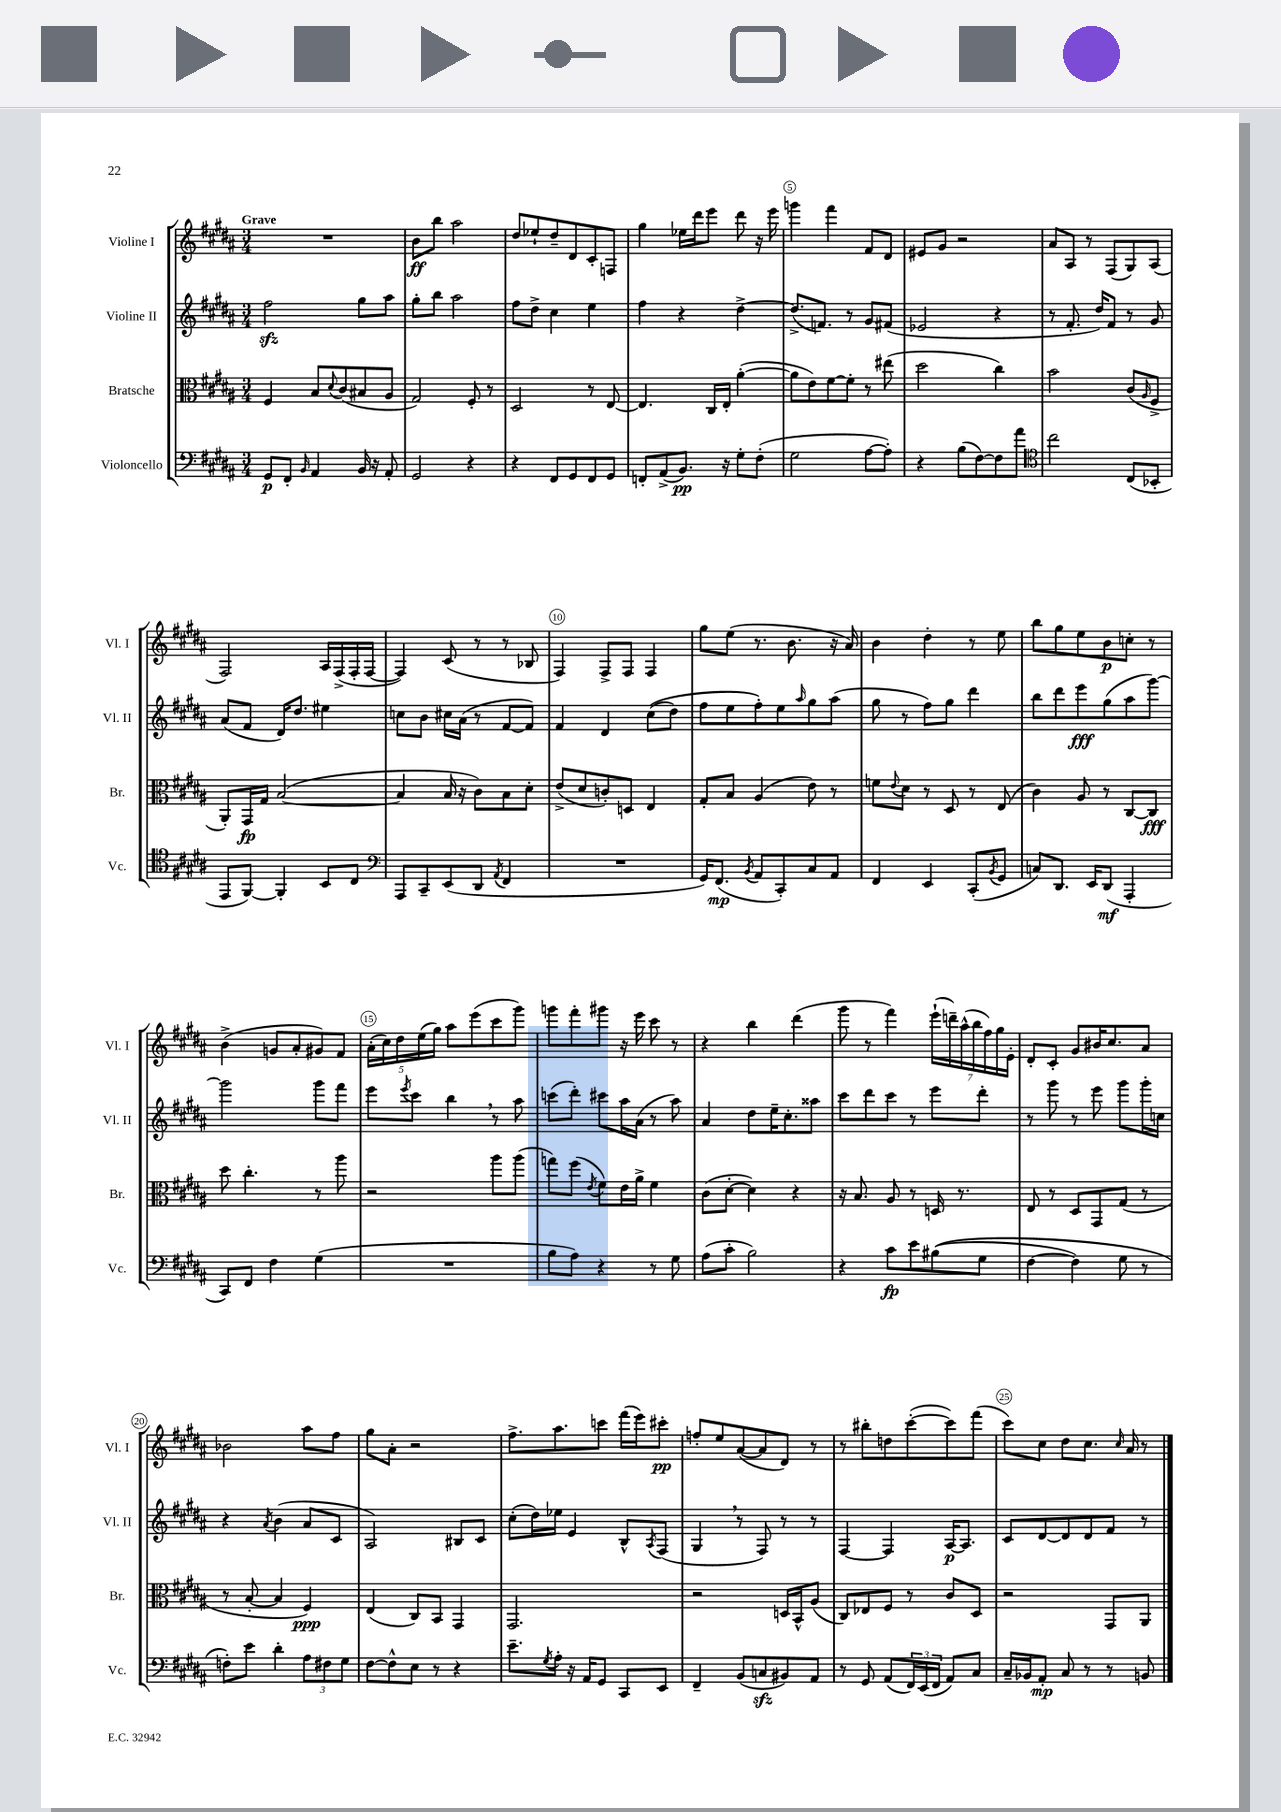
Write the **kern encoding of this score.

**kern	**kern	**kern	**kern
*staff4	*staff3	*staff2	*staff1
*clefF4	*clefC3	*clefG2	*clefG2
*k[f#c#g#d#a#]	*k[f#c#g#d#a#]	*k[f#c#g#d#a#]	*k[f#c#g#d#a#]
*M3/4	*M3/4	*M3/4	*M3/4
8GG#	4F#	2ff#	2.r
8FF#'	.	.	.
16qqBB	.	.	.
4AA#	8B	.	.
.	8qqd#	.	.
.	(8c#	.	.
16BB	8B#	8gg#	.
16r	.	.	.
8AA#'	8A#	8aa#	.
=	=	=	=
2GG#	2G#)	8gg#'	8b
.	.	8bb	8bb
.	.	2aa#	2aa#
4r	8F#'	.	.
.	8r	.	.
=	=	=	=
4r	2D#	8ff#	8dd#
.	.	8dd#^	8ee-`
8FF#	.	4cc#	8dd#~
8GG#	.	.	8d#
8FF#	8r	4ee	8c#'
8GG#	[8E	.	8F
=	=	=	=
8FF'	4.E]	4ff#	4gg#
(8AA#^	.	.	.
8.BB)	.	4r	16ee-
.	.	.	16ddd#
.	16C#	.	8eee
16r	16E'	.	.
8G#'	([4a#'	[4dd#^	8ddd#
(8F#'	.	.	16r
.	.	.	16eee
=	=	=	=
2G#	8a#]	(8.dd#^]	4ggg
.	8e)	.	.
.	.	8.f)	.
.	[8f#	.	4fff#
.	8f#']	8r	.
[8A#	8r	8g#	8f#
8A#'])	(8ee#	(8f#	8d#
=	=	=	=
4r	2dd#	2e-	8e#
.	.	.	8g#
(8B	.	.	2r
[8F#)	.	.	.
8F#]	4cc#)	4r	.
8a#	.	.	.
=	=	=	=
*clefC4	*	*	*
2cc#	2b	8r	8a#
.	.	8.f#'	8A#
.	.	.	8r
.	.	16dd#)	.
.	.	8f#	(8F#
(8C#	(8c#	8r	8G#)
.	16qqA#	.	.
8BB-'	8F#^	8g#	(8A#
=	=	=	=
8EE	8AA#')	(8a#	2F#)
[8FF#)	16GG#	8f#	.
.	16G#	.	.
4FF#']	([2B	16d#)	.
.	.	8.dd#	.
8BB	.	4ee#	16A#
.	.	.	(16F#^
8C#	.	.	16F#'
.	.	.	[16F#
=	=	=	=
*clefF4	*	*	*
8AAA#	4B]	8cc	4F#])
8CC#~	.	8b	.
(8EE	16B	16cc#	(8c#
.	16r	(16a#	.
8DD#	8c#)	8r	8r
8qAA#	.	.	.
4FF#	8B	[8f#	8r
.	8d#'	8f#])	8B-
=	=	=	=
2.r	(8e^	4f#	4F#)
.	8d#	.	.
.	8c')	4d#	8F#^
.	8D	.	8F#
.	4E	&((8cc#	4F#
.	.	8dd#)	.
=	=	=	=
16GG#)	8G#'	8ff#	8gg#
(8.FF#	.	.	.
.	8B	8ee	(8ee
8qBB	.	.	.
8AA#	(4A#	8ff#'&)	8.r
8CC#')	.	8ee	.
.	.	.	8.b
.	.	16qqaa#	.
8C#	8e)	8gg#	.
8AA#	8r	(8aa#	16r
.	.	.	16a#)
=	=	=	=
4FF#	8f	8gg#	4b
.	8qqe	.	.
.	8d#	8r	.
4EE	8r	8ff#)	4dd#'
.	8D#	8gg#	.
(8CC#'	8r	4ddd#	8r
8qBB	.	.	.
8GG#	(8E	.	8ee
=	=	=	=
8C)	4c#)	8bb	8bb
8.DD#	.	8ddd#	8gg#
.	8A#	8eee	8ee
16EE	.	.	.
(8DD#	8r	(8gg#	8b
4AAA#'	[8C#	8aa#	8cc'
.	8C#]	[8ggg#)	8r
=	=	=	=
8CC#)	8dd#	2ggg#]	(4b^
8FF#	4.cc#'	.	.
4F#	.	.	8g
.	.	.	8a#'
(4G#	8r	8ggg#	8g#)
.	8aa#	8fff#	8f#
=	=	=	=
2.r	2r	8eee	(20a#'
.	.	.	20cc#)
.	.	.	20dd#
.	.	8qeee	.
.	.	8ccc#	.
.	.	.	(20ee
.	.	.	20gg#)
.	.	4bb	8aa#
.	.	.	(8eee
.	8aa#	8r	8ccc#
.	(8aa#	8aa#	8ggg#)
=	=	=	=
8B	8gg)	(8ccc	8ggg
8A#)	(8ff#	8ddd#')	8fff#'
.	8qe	.	.
4r	8f#)	8ccc#	8ggg#
.	16e	16aa#	16r
.	16a#^	(16a#	16eee
8r	4f#	8r	8ccc#
8G#	.	8aa#)	8r
=	=	=	=
(8A#	(8c#	4a#	4r
8c#'	[8d#'	.	.
2B)	4d#])	8dd#	4bb
.	.	16ee~	.
.	.	8.cc#'	.
.	4r	.	(4ddd#
.	.	8aa##	.
=	=	=	=
4r	16r	8ccc#	8ggg#
.	8.B	.	.
.	.	8ddd#	8r
8c#	8A#	8ccc#	4fff#)
8e	8r	8r	.
&((8B#	16D	8eee	(28eee`
.	.	.	28ddd~)
.	8.r	.	.
.	.	.	(28aa#^^
.	.	.	28bb
8G#	.	8ddd#'	.
.	.	.	28ff#)
.	.	.	28gg#
.	.	.	28e'
=	=	=	=
[4F#	8E	8r	8d#'
.	8r	8ggg#	8c#'
4F#])	8D#	8r	8g#
.	8GG#	8eee	16b#
.	.	.	8.cc#
8G#	(8G#	8ggg#	.
8r	8r	16ggg#'	8a#
.	.	16cc	.
=	=	=	=
8F'&)	8r	4r	2b-
8e	[8B'	.	.
.	.	8qa#	.
4d#'	4B]	(4b	.
12A#	4F#)	8a#	8aa#
12F#	.	.	.
.	.	8c#	8ff#
12G#	.	.	.
=	=	=	=
[8F#	(4E	2A#)	8gg#
8F#^^]	.	.	8a#'
8E	8C#)	.	2r
8r	8BB	.	.
4r	4GG#	8B#	.
.	.	8c#	.
=	=	=	=
8.e~	2.GG#	(8cc#'	8.ff#^
.	.	16dd#)	.
8qG#	.	.	.
16A#'	.	16ee-	8.aa#
16r	.	4e	.
16AA#	.	.	.
8GG#	.	.	8ccc
8CC#	.	8B^^	(16fff#
.	.	.	16eee)
.	.	8qA#	.
8EE	.	(8F#	8ccc#'
=	=	=	=
4FF#~	2r	4G#	8ff'
.	.	.	8ee
(8BB	.	8r	([8a#
8C	.	8F#)	8a#]
8BB#)	16D	8r	8d#)
.	16BB^^	.	.
8AA#	(8A#	8r	8r
=	=	=	=
8r	8C#)	[4F#	8r
8GG#	8E-	.	8bb#'
(8AA#	8F#	4F#]	8dd
24FF#)	8r	.	([8ccc#'
(24EE	.	.	.
24FF#	.	.	.
8AA#)	8c#	[16A#	8ccc#])
.	.	8.A#]	.
8C#	8D#	.	(8fff#
=	=	=	=
16C#~	2r	8c#	8ccc#)
16BB-	.	.	.
8AA#'	.	[8d#	8cc#
8C#	.	8d#]	8dd#
8r	.	8d#	8.cc#
8r	8GG#	8f#	.
.	.	.	16qqcc#
.	.	.	16a#
8BB	8AA#	8r	8r
==	==	==	==
*-	*-	*-	*-
